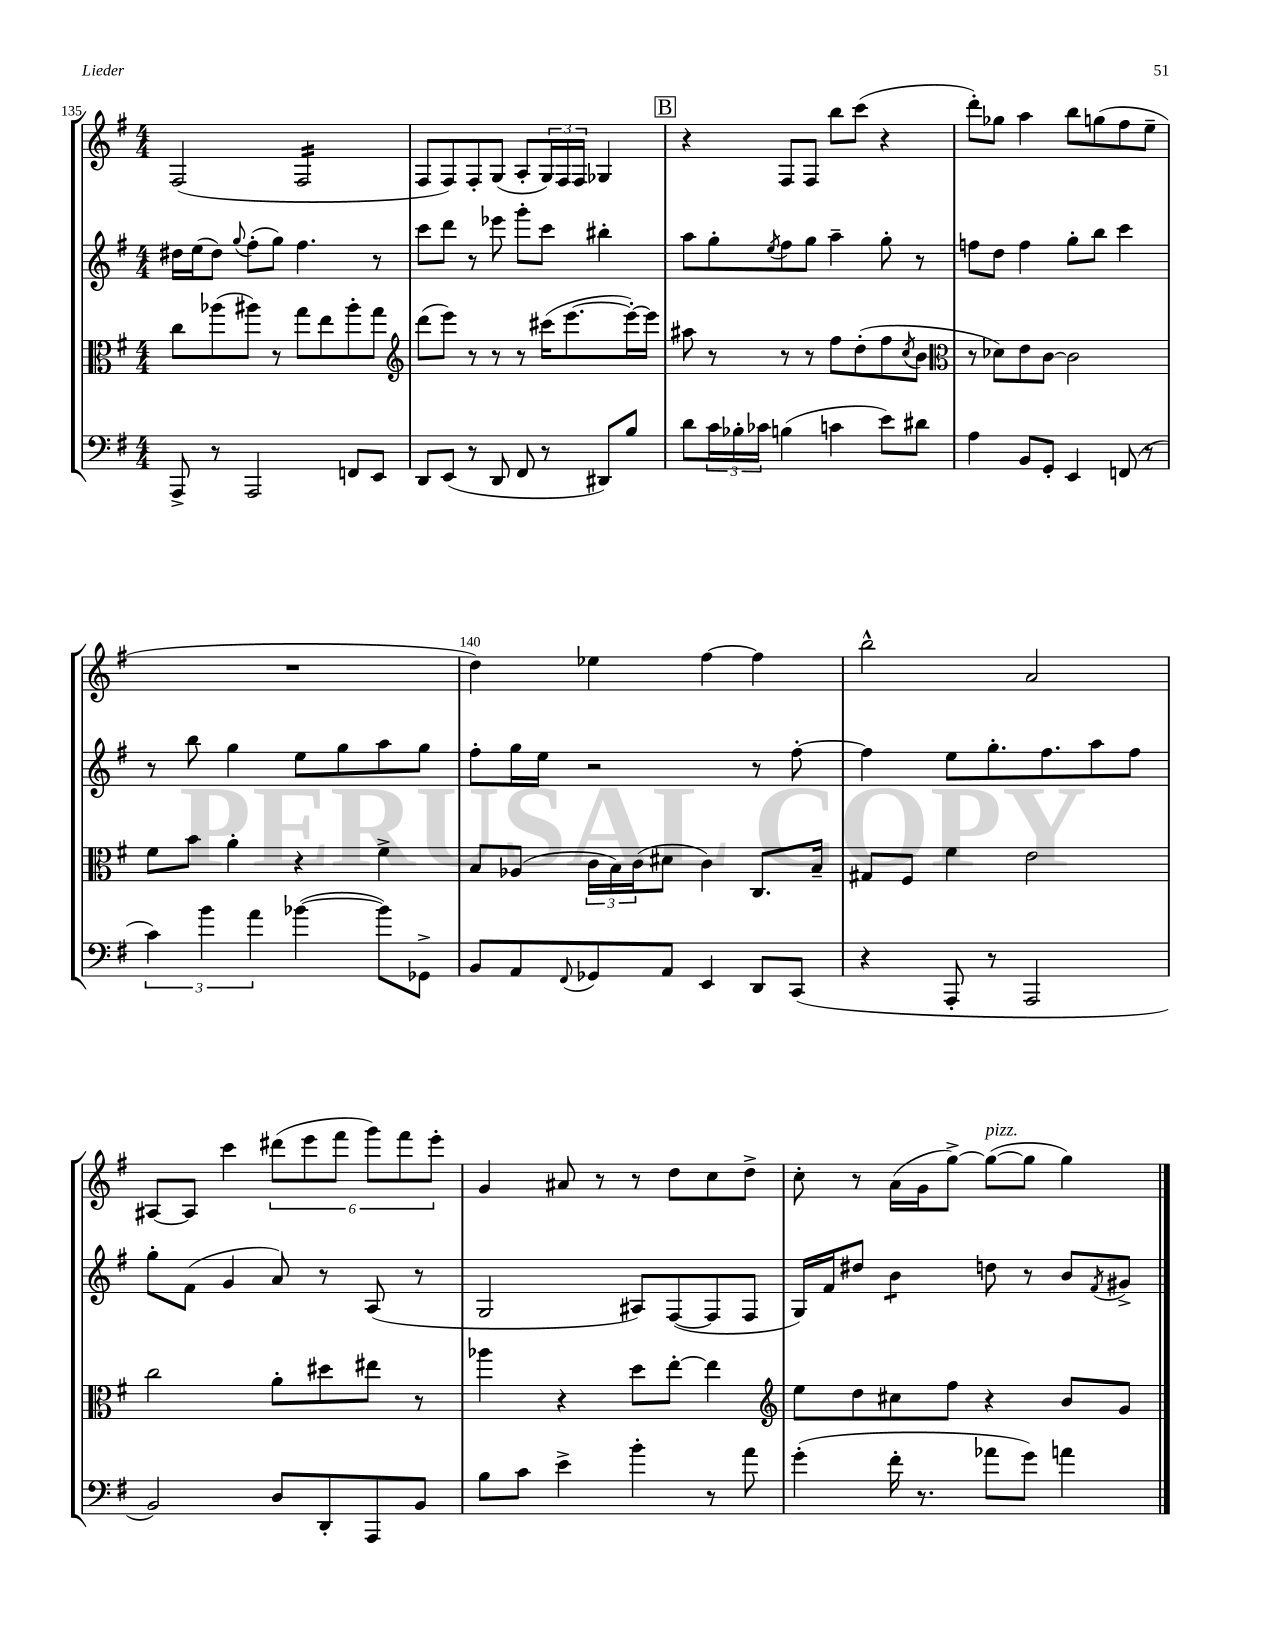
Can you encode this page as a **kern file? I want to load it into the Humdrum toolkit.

**kern	**kern	**kern	**kern
*staff4	*staff3	*staff2	*staff1
*clefF4	*clefC3	*clefG2	*clefG2
*k[f#]	*k[f#]	*k[f#]	*k[f#]
*M4/4	*M4/4	*M4/4	*M4/4
8AAA^	8cc	16dd#	(2F#
.	.	(16ee	.
8r	(8aa-	8dd#)	.
.	.	8qqgg	.
2AAA	8aa#)	(8ff#'	.
.	8r	8gg)	.
.	8gg	4.ff#	2F#
.	8ee	.	.
8FF	8aa#'	.	.
8EE	8gg	8r	.
=	=	=	=
*	*clefG2	*	*
8DD	(8ddd	8ccc	8F#
(8EE	8eee)	8ddd	8F#)
8r	8r	8r	8F#'
8DD	8r	8eee-	(8G
8FF#	8r	8ggg'	8A'
8r	(16ccc#	8ccc	24G)
.	.	.	24F#
.	[8.eee	.	.
.	.	.	24F#
8DD#)	.	4bb#'	4G-
8B	16eee'_)	.	.
.	16eee]	.	.
=	=	=	=
8d	8aa#	8aa	4r
24c	8r	8gg'	.
24B-'	.	.	.
24c-	.	.	.
.	.	8qee	.
(4B	8r	8ff#	8F#
.	8r	8gg	8F#
4c	8ff#	4aa~	8bb
.	(8dd'	.	(8ccc
8e)	8ff#	8gg'	4r
.	8qcc	.	.
8d#	8b	8r	.
=	=	=	=
*	*clefC3	*	*
4A	8r	8ff	8ddd')
.	8d-)	8dd	8gg-
8BB	8e	4ff	4aa
8GG'	[8c	.	.
4EE	2c]	8gg'	8bb
.	.	8bb	(8gg
(8FF	.	4ccc	8ff#
8r	.	.	8ee~
=	=	=	=
6c)	8f#	8r	1r
.	8b	8bb	.
6b	.	.	.
.	4a'	4gg	.
6a	.	.	.
([4b-	4r	8ee	.
.	.	8gg	.
8b-])	4f#^	8aa	.
8GG-^	.	8gg	.
=	=	=	=
8BB	8B	8ff#'	4dd)
8AA	(8A-	16gg	.
.	.	16ee	.
8qqFF#	.	.	.
8GG-	24c	2r	4ee-
.	24B)	.	.
.	(24c	.	.
8AA	8d#	.	.
4EE	4c)	.	[4ff#
8DD	8.C	8r	4ff#]
(8CC	.	[8ff#'	.
.	16B~	.	.
=	=	=	=
4r	8G#	4ff#]	2bb^^
.	8F#	.	.
8AAA'	4f#	8ee	.
8r	.	8.gg'	.
2AAA	2e	.	2a
.	.	8.ff#	.
.	.	8aa	.
.	.	8ff#	.
=	=	=	=
2BB)	2cc	8gg'	[8A#
.	.	(8f#	8A#]
.	.	4g	4ccc
8D	8a'	8a)	(12ddd#
.	.	.	12eee
8DD'	8dd#	8r	.
.	.	.	12fff#
8AAA	8ee#	(8A	12ggg)
.	.	.	12fff#
8BB	8r	8r	.
.	.	.	12eee'
=	=	=	=
8B	4aa-	2G	4g
8c	.	.	.
4e^	4r	.	8a#
.	.	.	8r
4b'	8dd	8A#)	8r
.	[8ee'	([8F#	8dd
8r	4ee]	8F#]	8cc
8a	.	8F#	8dd^
=	=	=	=
*	*clefG2	*	*
(4g'	8ee	16G)	8cc'
.	.	16f#	.
.	8dd	8dd#	8r
16f#'	8cc#	4b	(16a
8.r	.	.	16g
.	8ff#	.	[8gg^)
8a-	4r	8dd	(8gg_
8g)	.	8r	8gg]
4a	8b	8b	4gg)
.	.	8qf#	.
.	8g	8g#^	.
==	==	==	==
*-	*-	*-	*-
